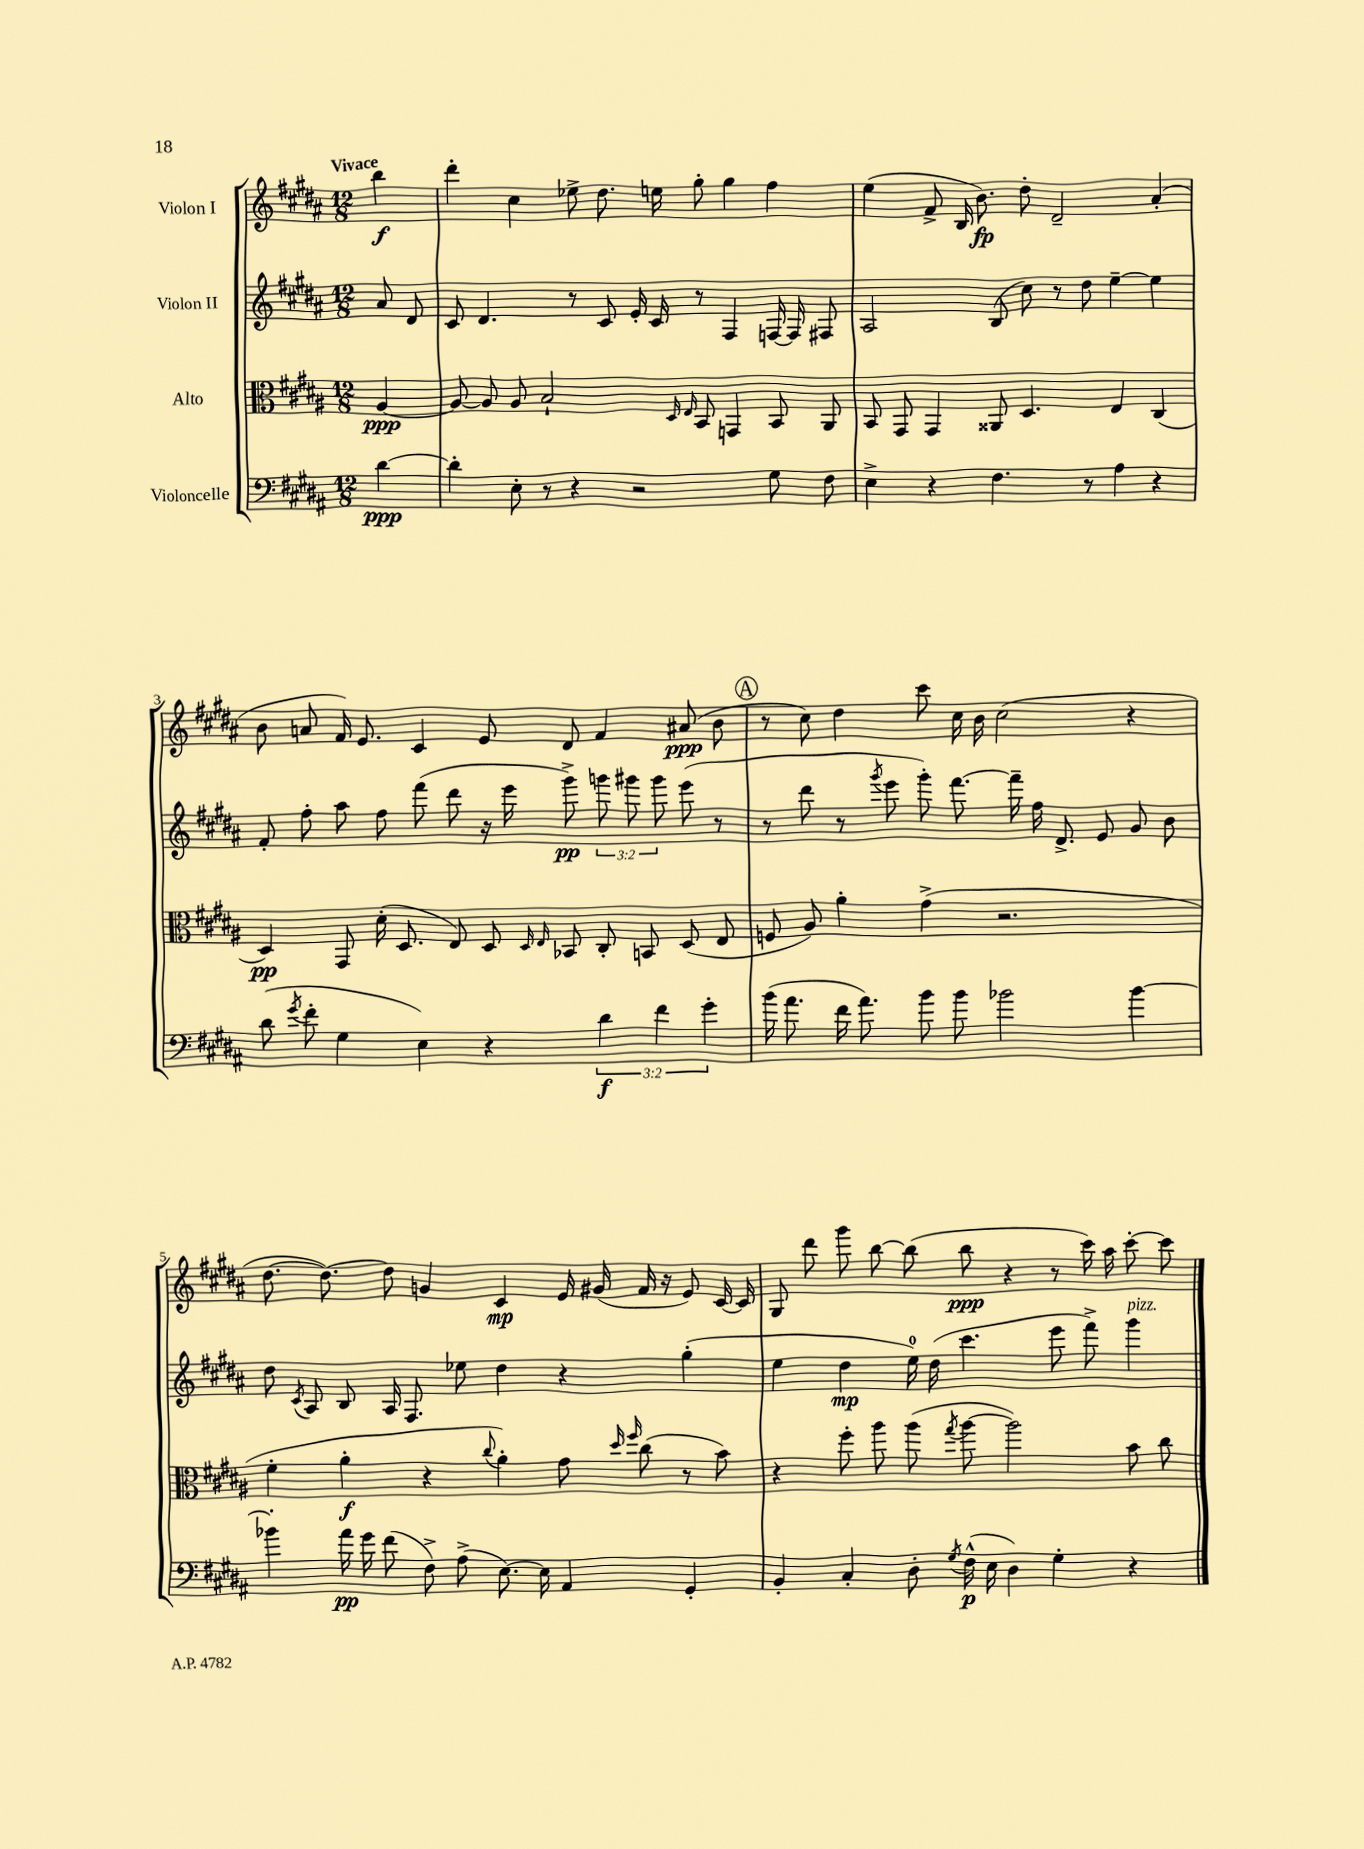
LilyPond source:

<<
\new StaffGroup <<
\new Staff = "s0" \with { instrumentName = "Violon I" } {
    \clef treble \key b \major \numericTimeSignature \time 12/8 \partial 4 \tempo "Vivace"
    \autoBeamOff b''4\f |
    dis'''4-. cis''4 ees''8-> dis''8. e''16 gis''8-. gis''4 fis''4 |
    e''4( fis'8-> b16 b'8.\fp) dis''8-. dis'2-- ais'4-.( |
    b'8 a'8 fis'16) e'8. cis'4 e'8 dis'8 fis'4 ais'8\ppp( b'8 |
    \mark \markup { \circle "A" } r8 cis''8) dis''4 cis'''8 cis''16 b'16 cis''2( r4 |
    dis''8.~ dis''8.~) dis''8 g'4 cis'4\mp e'16 gis'16( fis'16 r16 e'8) cis'16~ cis'16 |
    gis8 dis'''8 gis'''8 b''8~ b''8( b''8\ppp r4 r8 cis'''16) ais''16 cis'''8~-. cis'''8 \bar "|." |
}
\new Staff = "s1" \with { instrumentName = "Violon II" } {
    \clef treble \key b \major \numericTimeSignature \time 12/8 \override Staff.TupletNumber.text = #tuplet-number::calc-fraction-text \partial 4
    \autoBeamOff ais'8 dis'8 |
    cis'8 dis'4. r8 cis'8 e'16-. cis'16 r8 fis4 f16~ f16 fis8 |
    ais2 b8( cis''8) r8 dis''8 e''4~-- e''4 |
    fis'8-. fis''8-. ais''8 fis''8 fis'''8( dis'''8 r16 e'''16 gis'''8->\pp) \tuplet 3/2 { g'''8 gis'''8 gis'''8 } e'''8( r8 |
    \mark \markup { \circle "A" } r8 dis'''8 r8 \acciaccatura { gis'''8 } e'''8 gis'''8-.) fis'''8.~ fis'''16-- fis''16 dis'8.-> e'8 gis'8 b'8 |
    dis''8 \acciaccatura { cis'8 } ais8 b8 ais16 fis8. ees''8 dis''4 r4 gis''4-.( |
    e''4 dis''4\mp e''16-0) dis''16( cis'''4. e'''8 fis'''8->) gis'''4^\markup { \italic "pizz." } \bar "|." |
}
\new Staff = "s2" \with { instrumentName = "Alto" } {
    \clef alto \key b \major \numericTimeSignature \time 12/8 \partial 4
    \autoBeamOff ais4~\ppp |
    ais8~ ais8 ais8 b2-! \grace { dis16 e16 } b,8 g,4 b,8 ais,8 |
    b,8 gis,8 gis,4 aisis,8 dis4. e4 cis4( |
    dis4\pp) gis,8 dis'16-.( dis8. e8) dis8 \grace { dis16 e16 } bes,8 cis8-. b,8 dis8( e8 |
    \mark \markup { \circle "A" } f8 ais8) ais'4-. gis'4->( r2. |
    fis'4-. ais'4-.\f r4 \appoggiatura { cis''8 } ais'4-.) gis'8 \grace { dis''16 fis''16 } cis''8( r8 b'8) |
    r4 fis''8-. ais''8 ais''8( \acciaccatura { gis''8 } ais''8~ ais''2) b'8 cis''8 \bar "|." |
}
\new Staff = "s3" \with { instrumentName = "Violoncelle" } {
    \clef bass \key b \major \numericTimeSignature \time 12/8 \override Staff.TupletNumber.text = #tuplet-number::calc-fraction-text \partial 4
    \autoBeamOff dis'4~\ppp |
    dis'4-. e8-. r8 r4 r2 gis8 fis8 |
    e4-> r4 fis4. r8 ais4 r4 |
    dis'8( \acciaccatura { gis'8 } fis'8-. gis4 e4) r4 \tuplet 3/2 { dis'4\f fis'4 gis'4-. } |
    \mark \markup { \circle "A" } b'16( ais'8. fis'16 ais'8.) b'8 b'8 bes'2 bes'4~ |
    bes'4-. ais'16\pp gis'16 fis'8( fis8->) ais8->( e8.~) e16 ais,4 gis,4-. |
    b,4-. cis4-. dis8-. \acciaccatura { gis8 } fis16-^\p( e16 dis4) gis4-. r4 \bar "|." |
}
>>
>>
